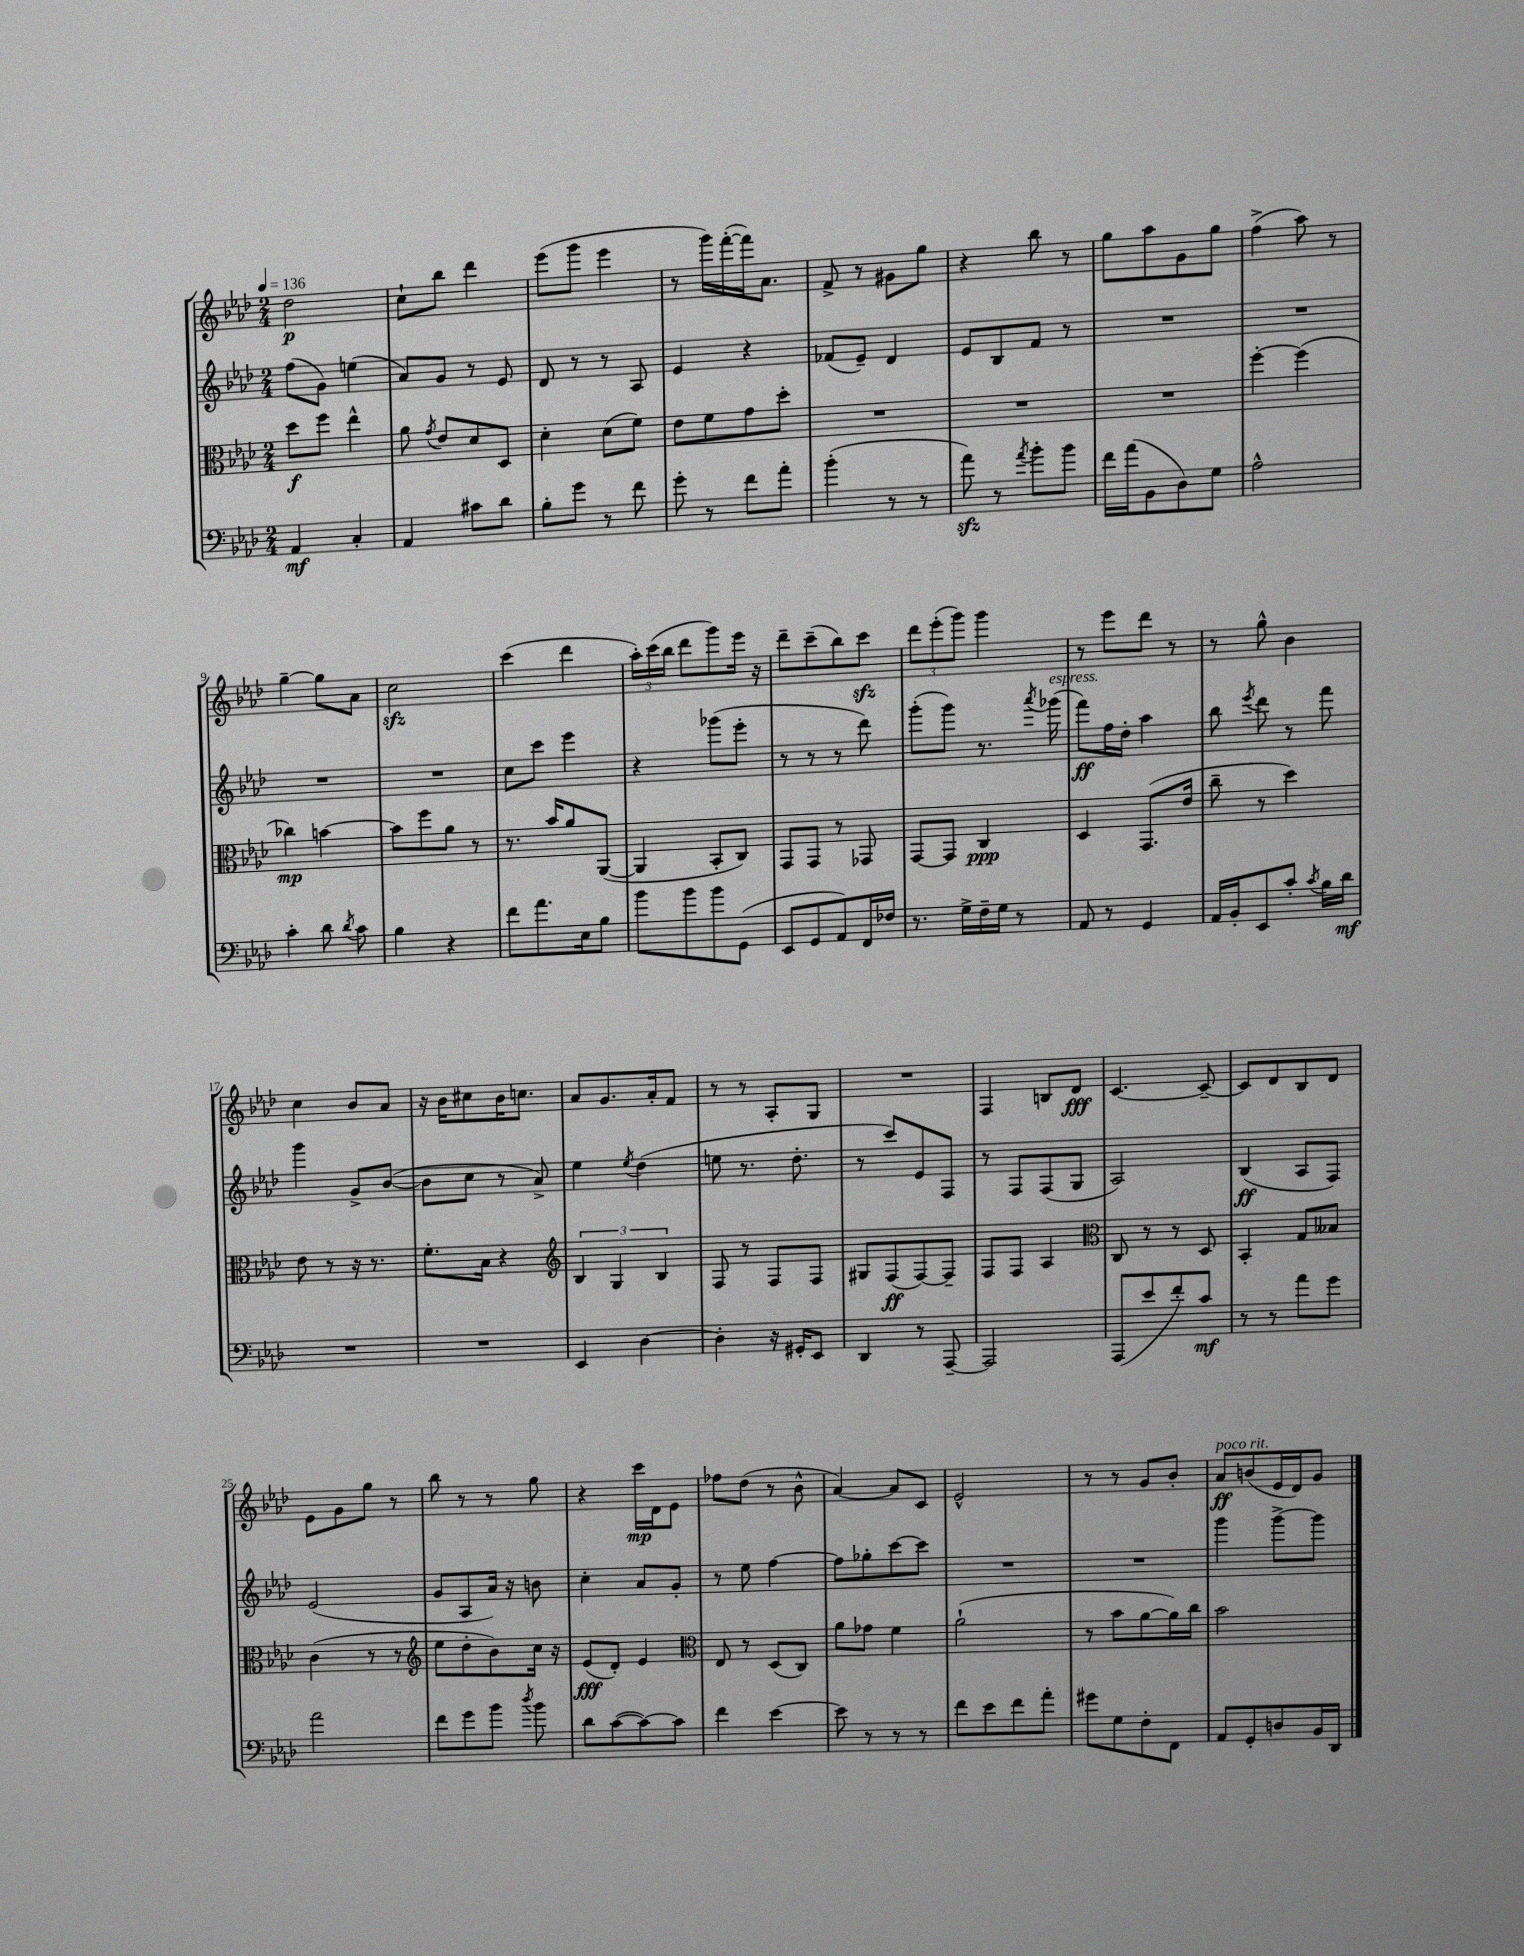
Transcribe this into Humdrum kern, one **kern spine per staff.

**kern	**kern	**kern	**kern
*staff4	*staff3	*staff2	*staff1
*clefF4	*clefC3	*clefG2	*clefG2
*k[b-e-a-d-]	*k[b-e-a-d-]	*k[b-e-a-d-]	*k[b-e-a-d-]
*M2/4	*M2/4	*M2/4	*M2/4
*MM136	*MM136	*MM136	*MM136
4AA-	8dd-	(8ff	2dd-
.	8ff	8g)	.
4C'	4ee-^^	(4ee	.
=	=	=	=
4AA-	8a-	8a-)	8cc`
.	8qg	.	.
.	8e-	8g	8bb-
8c#	8d-	8r	4ddd-
8d-	8D-	8e-	.
=	=	=	=
8B-'	4d-'	8d-	(8eee-
8g	.	8r	8ggg
8r	(8d-	8r	4eee-
8f	8f)	8A-	.
=	=	=	=
8g'	8e-	4e-	8r
8r	8f	.	16ggg)
.	.	.	([16fff'
8f	8g	4r	16fff])
.	.	.	8.a-
8a-'	8dd-'	.	.
=	=	=	=
(4b-'	2r	(8f-	8f^
.	.	8e-~)	8r
8r	.	4d-	8g#
8r	.	.	8gg
=	=	=	=
8a-)	2r	8e-	4r
8r	.	8B-	.
8qa-	.	.	.
8b-'	.	8f	8bb-
8b-	.	8r	8r
=	=	=	=
16f	2r	2r	8gg
(16a-	.	.	.
8BB-	.	.	8aa-
8D-)	.	.	8g
8G	.	.	8gg
=	=	=	=
2A-^^	[4ff'	2r	(4ff^
.	(4ff]	.	8aa-)
.	.	.	8r
=	=	=	=
4c'	4cc-)	2r	[4gg~
8d-	[4b	.	8gg]
8qd-	.	.	.
8c	.	.	8a-
=	=	=	=
4B-	8b]	2r	2cc
.	8ff	.	.
4r	8a-	.	.
.	8r	.	.
=	=	=	=
8f	8.r	8cc	(4ccc
8.a-	.	8ccc	.
.	16b-	.	.
.	8a-	4eee-	4ddd-
16E-	.	.	.
8B-	([8AA-	.	.
=	=	=	=
8b-	4AA-]	4r	24aa-')
.	.	.	(24ccc
.	.	.	24bb-
8b-	.	.	8ddd-
8b-	8BB-'	(8ggg-	8ggg)
(8GG	8C)	8eee-'	16eee-
.	.	.	16r
=	=	=	=
8EE-	8GG	8r	8ddd-~
8GG	8GG	8r	(8ccc~
8AA-)	8r	8r	8bb-)
16FF	8GG-	8ddd-)	8ccc
16F-	.	.	.
=	=	=	=
8.r	[8GG	(8ggg'	12ddd-
.	.	.	(12eee-'
.	8GG]	8ggg)	.
.	.	.	12ggg)
16G^	.	.	.
16F~	4C	8.r	4ggg
16G	.	.	.
8r	.	.	.
.	.	8qaaa-	.
.	.	(16ggg-	.
=	=	=	=
8AA-	4D-	8fff)	8r
8r	.	16ff	8eee-
.	.	16dd-'	.
4GG	(8.GG	4aa-	8ddd-
.	.	.	8r
.	16e-	.	.
=	=	=	=
16AA-	8cc~	8bb-	8r
16BB-'	.	.	.
.	.	8qeee-	.
8EE-	8r	8ddd-	8gg^^
8c'	4dd-)	8r	4b-
8qc	.	.	.
16B-	.	8fff	.
16d-	.	.	.
=	=	=	=
2r	8e-	4ggg	4cc
.	8r	.	.
.	16r	8g^	8b-
.	8.r	.	.
.	.	([8b-	8a-
=	=	=	=
2r	8.f'	8b-]	16r
.	.	.	16b-
.	.	8cc	8cc#
.	16B-	.	.
.	4r	8r	16b-
.	.	.	8.cc
.	.	8a-^)	.
=	=	=	=
*	*clefG2	*	*
4EE-	6B-	4ee-	8a-
.	.	.	8.g
.	6G	.	.
.	.	8qee-	.
[4D-	.	(4dd-	.
.	.	.	16a-'
.	6B-	.	.
.	.	.	8f
=	=	=	=
4D-']	8F	8ee	8r
.	8r	8.r	8r
16r	8F	.	8A-'
16GG#'	.	8.dd-'	.
8EE-	8F	.	8G
=	=	=	=
4DD-	8G#	8r	2r
.	(8F	8ccc)	.
8r	[8F)	8e-	.
[8AAA-~	8F~]	8F	.
=	=	=	=
2AAA-]	8F	8r	4F
.	8F	8F	.
.	4A-	(8F	8B
.	.	8G	8d-
=	=	=	=
*	*clefC3	*	*
(8AAA-	8C	2A-)	[4.c
8e-	8r	.	.
8f')	8r	.	.
8c	8D-	.	8c~_
=	=	=	=
8r	4BB-'	(4B-	8c]
8r	.	.	8d-
8a-	8G	8A-	8B-
8g	8B--	8F)	8d-
=	=	=	=
2a-	(4c	(2e-	8e-
.	.	.	8g
.	8r	.	8gg
.	8r	.	8r
=	=	=	=
*	*clefG2	*	*
8f	8ee-	8g	8bb-
8g	8dd-'	8A-	8r
8b-	8b-)	16a-)	8r
.	.	16r	.
8qdd-	.	.	.
8b-	16cc	8b	8gg
.	16r	.	.
=	=	=	=
8d-	(8e-	4cc'	4r
([8c	8d-')	.	.
8c_)	4e-	8a-	16ccc
.	.	.	16d-
8c]	.	8g'	8e-
=	=	=	=
*	*clefC3	*	*
4f	8E-	8r	8ff-
.	8r	8ee-	(8dd-
[4e-	(8D-	[4ff	8r
.	8C)	.	8b-^^
=	=	=	=
8e-]	8a-	8ff]	[4a-)
8r	8g-	8gg-'	.
8r	4f	[8ccc	8a-]
8r	.	8ccc]	8c
=	=	=	=
8f	(2a-`	2r	2e-^^
8e-	.	.	.
8f	.	.	.
8a-'	.	.	.
=	=	=	=
8g#	8r	2r	8r
8G	8b-	.	8r
8F'	[8a-	.	8g
8FF	16a-])	.	8b-'
.	16cc	.	.
=	=	=	=
8AA-	2b-	4ggg	8a-
8GG'	.	.	(8b
8D	.	[8ggg^	16e-
.	.	.	16d-)
16BB-	.	8ggg]	8g
16DD-	.	.	.
==	==	==	==
*-	*-	*-	*-
